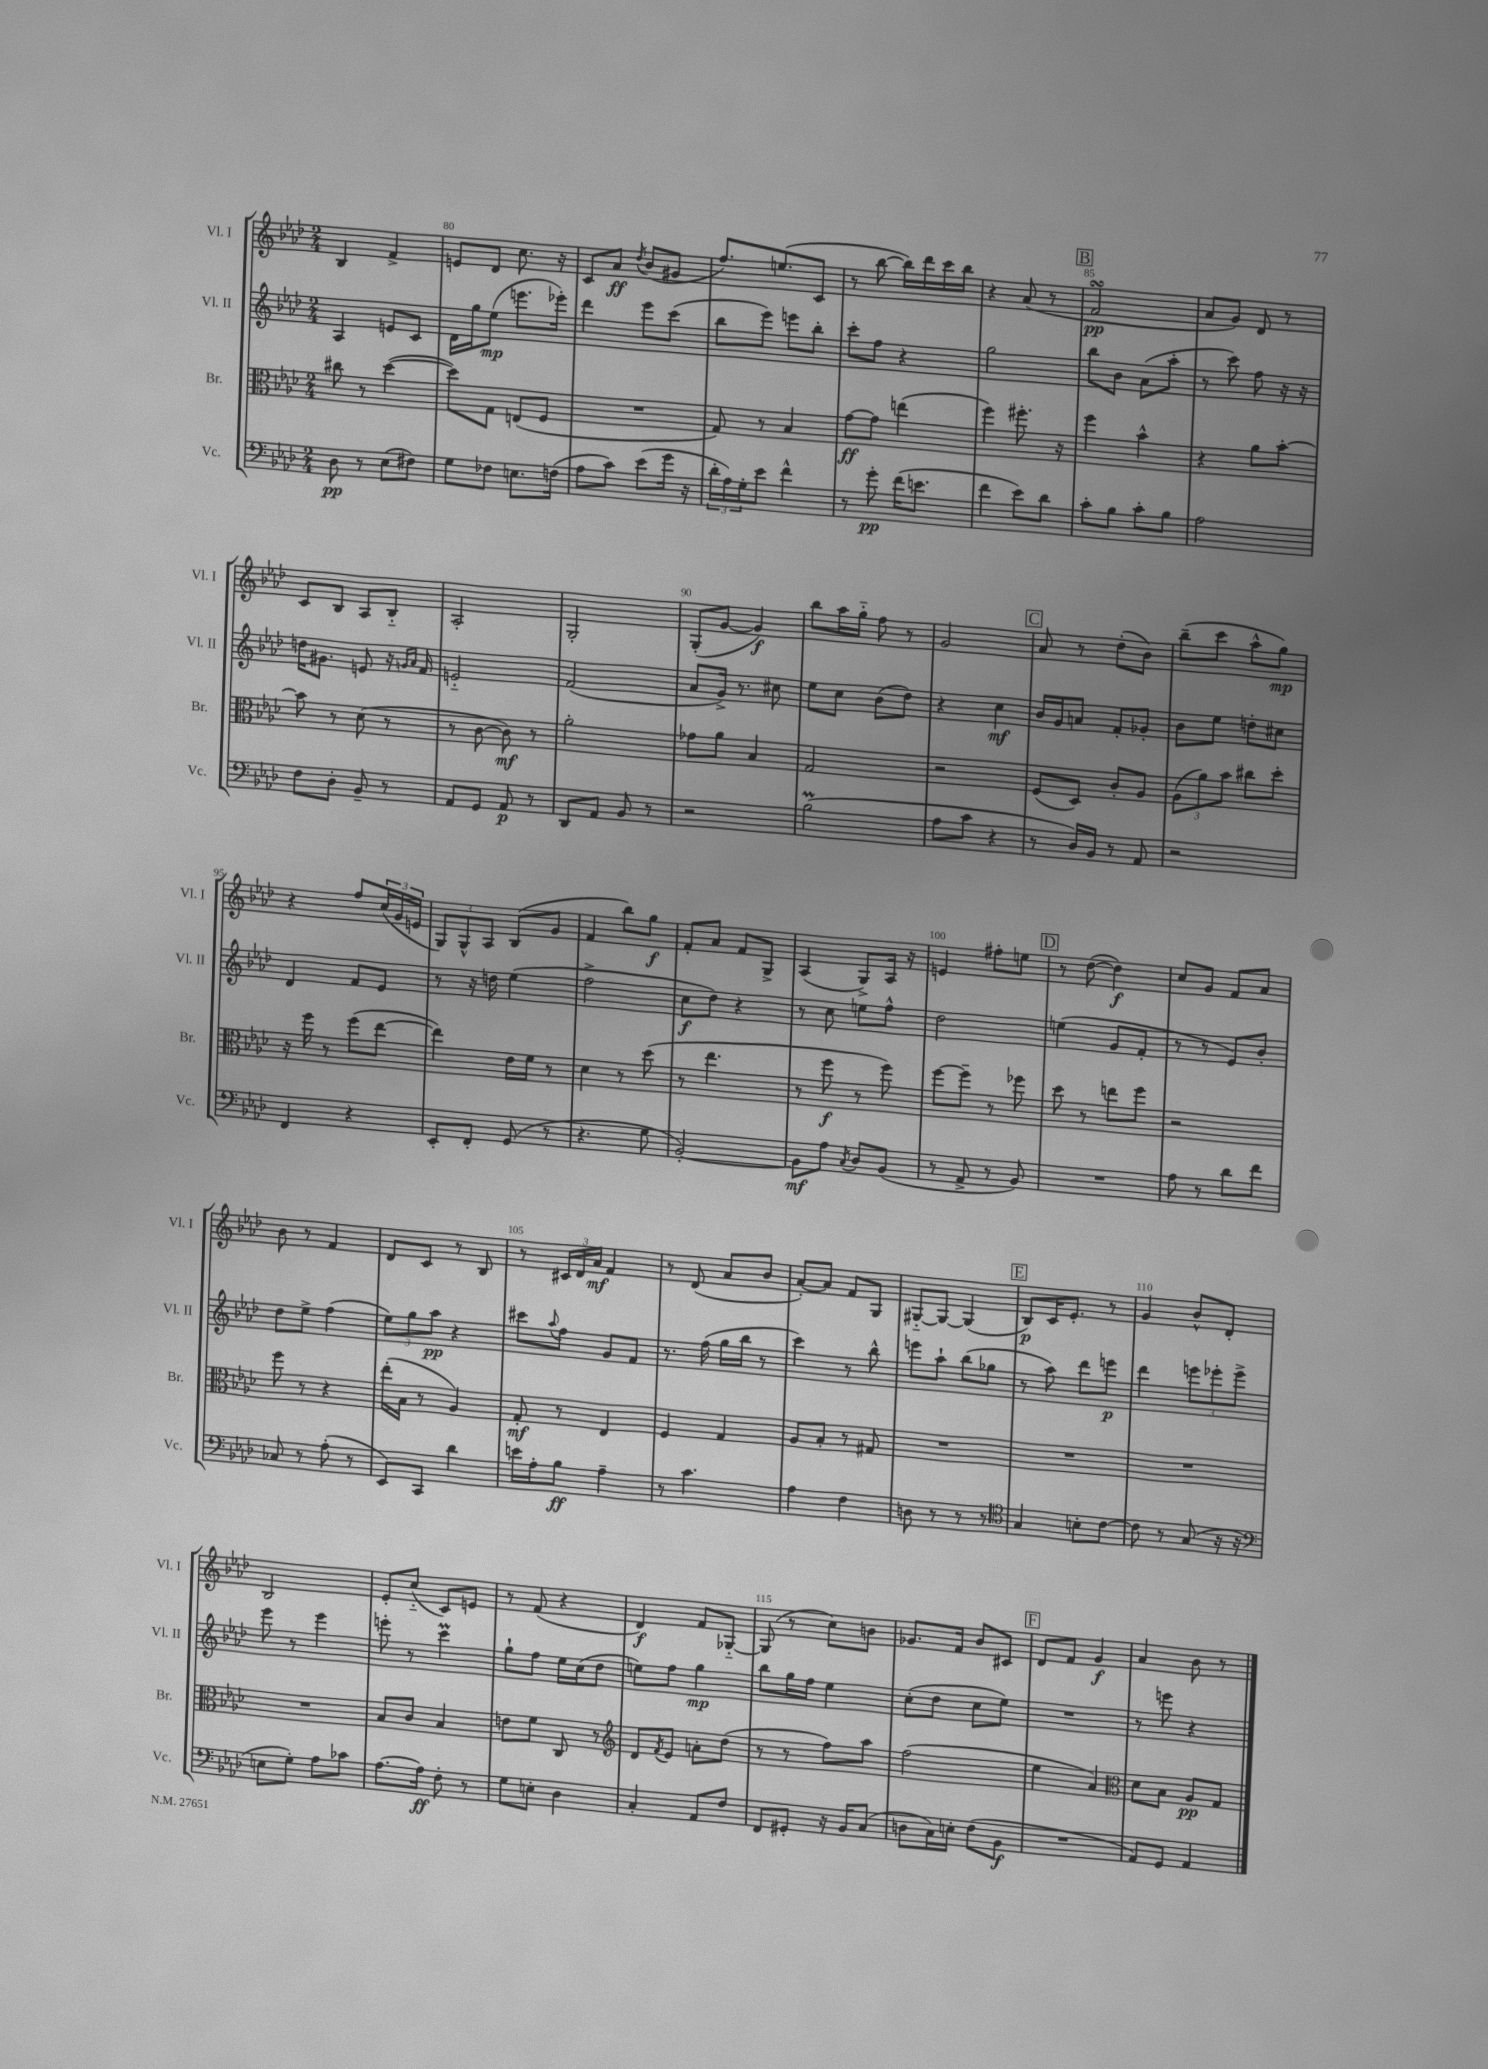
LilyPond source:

<<
\new StaffGroup <<
\new Staff = "s0" \with { instrumentName = "Vl. I" shortInstrumentName = "Vl. I" } {
    \clef treble \key aes \major \numericTimeSignature \time 2/4
    bes4 f'4-> |
    e'8 des'8 c''8. r16 |
    c'8 aes'8\ff \acciaccatura { des''8 } bes'8( gis'8 |
    f''8.) e''8.( c'8 |
    r8 bes''8~ bes''16) des'''16 c'''16 bes''16 |
    r4 aes'8( r8 |
    \mark \markup { \box "B" } f'2\turn\pp |
    aes'8 g'8) des'8 r8 |
    c'8 bes8 aes8 bes8-_ |
    aes2-. |
    g2-. |
    g8-.( g'8~ g'4\f) |
    bes''8 aes''16 g''16-_ f''8 r8 |
    g'2 |
    \mark \markup { \box "C" } aes'8 r8 des''8-.( bes'8) |
    bes''8--( c'''8 aes''8-^ g''8\mp) |
    r4 f''8 \tuplet 3/2 { c''16( g'16 e'16 } |
    \tuplet 3/2 { g8) g8-^ aes8 } bes8( g'8 |
    f'4 bes''8) g''8\f |
    f'8-. aes'8 f'8 g8-> |
    aes4( g8->) aes16 r16 |
    e'4 fis''8-. e''8 |
    \mark \markup { \box "D" } r8 des''8~( des''4\f) |
    c''8 g'8 f'8 aes'8 |
    bes'8 r8 f'4 |
    des'8 c'8 r8 bes8 |
    r8 \tuplet 3/2 { cis'16 des'16 aes'16\mf } f'4 |
    r8 des'8( aes'8 bes'8 |
    aes'8~-.) aes'8 f'8 g8 |
    gis8~-_ gis8~ gis4( |
    \mark \markup { \box "E" } bes8\p) c'16 ees'8.-. r8 |
    g'4 bes'8-^ des'8-. |
    bes2 |
    ees'8-. c''8-_( c'8) e'8 |
    r8 f'8( r4 |
    des'4\f) f'8 ges8~-_ |
    ges8( r8 c''8) b'8 |
    ges'8. f'16 bes'8 cis'8 |
    \mark \markup { \box "F" } des'8 f'8 g'4\f |
    aes'4 bes'8 r8 \bar "|." |
}
\new Staff = "s1" \with { instrumentName = "Vl. II" shortInstrumentName = "Vl. II" } {
    \clef treble \key aes \major \numericTimeSignature \time 2/4
    aes4 e'8 c'8 |
    des'16 g''16 ees''8\mp( e'''8. ees'''16-.) |
    des'''4 ees'''8 c'''8( |
    bes''8 ees'''8) e'''8 bes''8-. |
    c'''8-. f''8 r4 |
    g''2 |
    \mark \markup { \box "B" } bes''8 bes'8 aes'8( aes''8-. |
    r8 c'''8) f''8 r16 r16 |
    d''16 gis'8. e'8 r16 \grace { g'16 aes'16 } f'16 |
    e'2-_ |
    f'2( |
    aes'8 g'16->) r8. cis''8 |
    ees''8 c''8 bes'8( des''8) |
    r4 c''4\mf |
    \mark \markup { \box "C" } bes'16 g'16 a'8 f'8-. ges'8-. |
    bes'8 ees''8 d''8-. cis''8 |
    des'4 f'8 ees'8 |
    r8 r16 d''16 ees''4( |
    f''2-> |
    c''8\f des''8) r4 |
    r8 c''8 e''8 f''8-^ |
    des''2 |
    \mark \markup { \box "D" } e''4( g'8 f'8-. |
    r8 r8 ees'8) bes'8-. |
    des''8 ees''8-> f''4( |
    \tuplet 3/2 { ees''8) g''8 aes''8\pp } r4 |
    cis'''8 \appoggiatura { aes''8 } f''8 g'8 f'8 |
    r8. f''16( g''16 bes''16 r8 |
    c'''4) r8 bes''8-^ |
    e'''8 aes''8-! bes''8( ges''8 |
    \mark \markup { \box "E" } r8 aes''8) des'''8 e'''8\p |
    des'''4 \tuplet 3/2 { e'''8 ees'''8-. ees'''8-> } |
    ees'''8 r8 ees'''4 |
    e'''8-. r8 c'''4\prall |
    g''8-! f''8 ees''16 c''16( des''8 |
    e''8) f''8 g''4\mp |
    bes''8 g''16 f''16 ees''4 |
    c''8-.( des''8 c''8 ees''8) |
    \mark \markup { \box "F" } R2 |
    r8 e'''8 r4 \bar "|." |
}
\new Staff = "s2" \with { instrumentName = "Br." shortInstrumentName = "Br." } {
    \clef alto \key aes \major \numericTimeSignature \time 2/4
    cis''8 r8 des''4~( |
    des''8) g8 e8( f8 |
    R2 |
    g8) r8 bes4 |
    g'8~\ff g'8 e''4( |
    f''4) fis''8.-. r16 |
    \mark \markup { \box "B" } f''4 bes'4-^ |
    r4 aes'8 bes'8~-. |
    bes'8 r8 des'8( r8 |
    r8 c'8~ c'8\mf) r8 |
    aes'2-. |
    ges'8 aes'8 bes4 |
    g2 |
    r2 |
    \mark \markup { \box "C" } f8( des8) c'8-. aes8 |
    \tuplet 3/2 { aes8( aes'8) bes'8 } cis''8 des''8-. |
    r16 f''16 r8 f''8( ees''8~ |
    ees''4) ees'16 f'16 r8 |
    des'4 r8 des''8( |
    r8 ees''4. |
    r8 f''8\f r8 f''8) |
    f''8~ f''8-- r8 fes''8 |
    \mark \markup { \box "D" } des''8 r8 e''8 f''8 |
    r2 |
    f''8 r8 r4 |
    ees''16-.( bes16 r8 aes4) |
    g8-.\mf r8 ees4 |
    f4 g4 |
    aes8 bes8-. r8 gis8 |
    R2 |
    \mark \markup { \box "E" } R2 |
    R2 |
    R2 |
    bes8 c'8 bes4 |
    e'8 f'8 c8 r8 |
    \clef treble des'8 \acciaccatura { f'8 } ees'8 a'8-. des''8( |
    r8 r8 f''8) aes''8 |
    f''2( |
    \mark \markup { \box "F" } ees''4 aes'4) |
    \clef alto des'8 bes8 aes8\pp g8 \bar "|." |
}
\new Staff = "s3" \with { instrumentName = "Vc." shortInstrumentName = "Vc." } {
    \clef bass \key aes \major \numericTimeSignature \time 2/4
    des8\pp r8 ees8( fis8) |
    g8 fes8 e8. f16( |
    aes8 c'8) ees'8( g'16 r16 |
    \tuplet 3/2 { des'16-. aes16) g16-. } ees'8 f'4-^ |
    r8 g'8-.\pp f'16( e'8. |
    f'4 ees'8) des'8 |
    \mark \markup { \box "B" } c'8-. bes8 c'8-. bes8 |
    aes2 |
    f8 des8-. bes,8-- r8 |
    aes,8 g,8 aes,8\p r8 |
    des,8 aes,8 bes,8 r8 |
    r2 |
    bes2\prall( |
    aes8 c'8 r4 |
    \mark \markup { \box "C" } r8 des16) bes,16 r8 aes,8 |
    r2 |
    f,4 r4 |
    ees,8-. f,8-. g,8( r8 |
    r4. g8 |
    bes,2~-.) |
    bes,8\mf aes8 \acciaccatura { c8 } des8 bes,8( |
    r8 aes,8-> r8 bes,8) |
    \mark \markup { \box "D" } R2 |
    aes8 r8 des'8 f'8 |
    ces8 r8 aes8-.( r8 |
    ees,8) c,8 des'4 |
    e'16 aes16-. bes8\ff aes4-- |
    r8 c'4. |
    aes4 f4 |
    d8 r8 r8 r8 |
    \mark \markup { \box "E" } \clef tenor g4 b8-. c'8~ |
    c'8 r8 g8( r16 r16 |
    \clef bass e8 g8-.) aes8 ces'8 |
    aes8.~ aes16\ff f8-. r8 |
    g8 e8-. des4 |
    c4-. aes,8 f8 |
    f,8 gis,8-. r16 bes,16 c8( |
    d8 c16) e16-. f8( bes,8\f |
    \mark \markup { \box "F" } R2 |
    aes,8) g,8 aes,4 \bar "|." |
}
>>
>>
\layout { \context { \Score currentBarNumber = #79 \override BarNumber.break-visibility = ##(#f #t #t) barNumberVisibility = #(every-nth-bar-number-visible 5) } }
